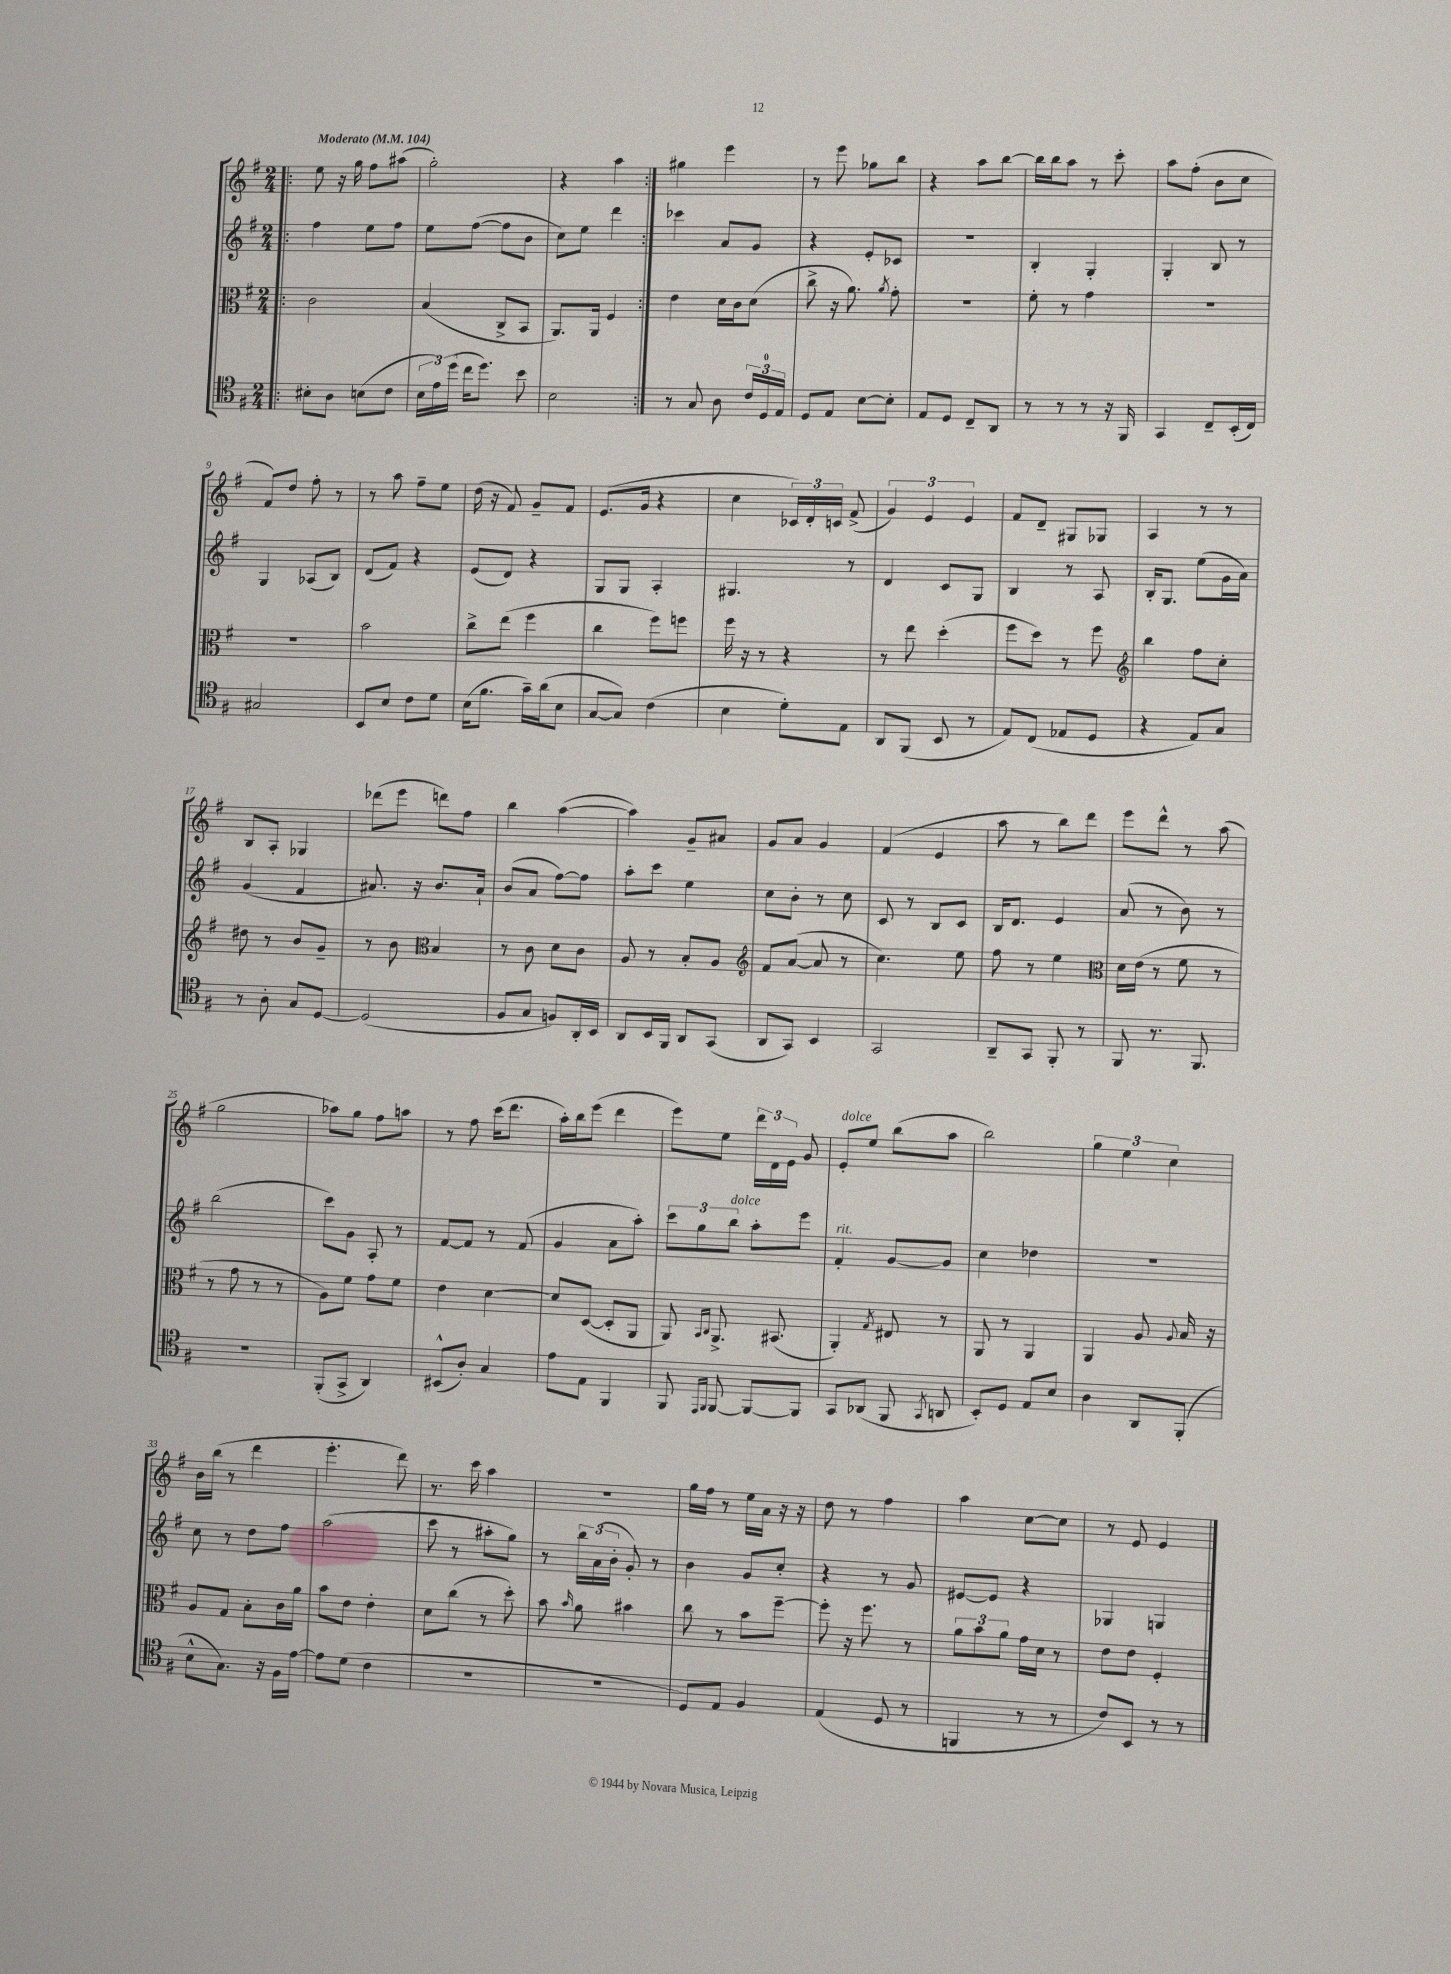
<<
\new StaffGroup <<
\new Staff = "s0" {
    \clef treble \key g \major \numericTimeSignature \time 2/4 \tempo "Moderato" 4 = 104
    \autoBeamOff \repeat volta 2 { \bar ".|:" e''8 r16 g''16 fis''8[ ais''8]( |
    g''2-.) |
    r4 a''4 | }
    gis''4 e'''4 |
    r8 e'''8 ges''8[ b''8] |
    r4 a''8[ b''8]~ |
    b''16[ b''16 a''8] r8 c'''8-. |
    a''8[ fis''8]-.( b'8[ c''8] |
    fis'8[) d''8] fis''8-. r8 |
    r8 a''8 fis''8[-- e''8] |
    d''16( r16 fis'8) g'8[-- fis'8] |
    e'8.[( g'16] r4 |
    c''4 \tuplet 3/2 { ces'16[) d'16-. c'16] } fis'8->( |
    \tuplet 3/2 { g'4) e'4 e'4 } |
    fis'8[ d'8]-- gis8[ ges8] |
    a4 r8 r8 |
    b8[ a8]-. ges4 |
    des'''8[( e'''8] d'''8[) fis''8] |
    b''4 a''4~( |
    a''4) g'8[-- ais'8] |
    g'8[ a'8] g'4 |
    fis'4( e'4 |
    a''8 r8 b''8[) d'''8] |
    e'''8[ d'''8]-^ r8 a''8( |
    g''2 |
    aes''8[) g''8] fis''8[ a''8] |
    r8 fis''8 c'''16[( d'''8.] |
    a''16[-.) b''16 e'''8]( d'''4 |
    e'''8[) e''8] \tuplet 3/2 { d'''16[ d'16 e'16] } g'8 |
    e'8[-.^\markup { \italic "dolce" } e''8] b''8[( a''8] |
    b''2) |
    \tuplet 3/2 { g''4 e''4 c''4 } |
    b'16[ b''16]( r8 d'''4 |
    e'''4.-. d'''8) |
    r8. c'''16 a''4 |
    R2 |
    g''16[ fis''16] r8 e''16[ a'16] r16 r16 |
    d''8 r8 fis''4 |
    a''4 c''8[~ c''8] |
    r8 e'8 e'4 \bar "|." |
}
\new Staff = "s1" {
    \clef treble \key g \major \numericTimeSignature \time 2/4
    \autoBeamOff \repeat volta 2 { \bar ".|:" fis''4 e''8[ fis''8] |
    e''8[ fis''8]~( fis''8[ b'8] |
    c''8[) e''8] d'''4 | }
    ces'''4 a'8[ g'8] |
    r4 e'8[-. ces'8] |
    r2 |
    b4-. g4-. |
    g4-. b8 r8 |
    g4 aes8[( b8]) |
    d'8[( fis'8]) r4 |
    e'8[( d'8]) r4 |
    g8[ g8] a4-. |
    gis4. r8 |
    d'4 c'8[ g8] |
    b4 r8 a8 |
    b16[-. g8.] e''8[( g'16 a'16]) |
    g'4( fis'4 |
    ais'8.) r16 b'8.[ ais'16]-! |
    b'8[( a'8] fis''8[~) fis''8] |
    a''8[-. c'''8] e''4 |
    c''8[ b'8]-. r8 c''8 |
    c'8 r8 b8[ c'8] |
    b16[ d'8.] e'4 |
    a'8( r8 b'8) r8 |
    b''2( |
    c'''8[) g'8] a8-. r8 |
    fis'8[~ fis'8] r8 fis'8( |
    g'4 a'8[ a''8]-.) |
    \tuplet 3/2 { c'''8[ g''8 b''8]^\markup { \italic "dolce" } } a''8[-. e'''8] |
    fis'4-.^\markup { \italic "rit." } g'8[~ g'8] |
    c''4 des''4 |
    R2 |
    c''8 r8 d''8[ fis''8] |
    a''2( |
    c'''8 r8 ais''8[-. g''8]) |
    r8 \tuplet 3/2 { b''16[ a'16( b'16]-. } g'8-.) r8 |
    b'4 g'8[ c''8]-. |
    r4 r8 g'8 |
    eis'8[~ eis'8] r4 |
    ges4 g4 \bar "|." |
}
\new Staff = "s2" {
    \clef alto \key g \major \numericTimeSignature \time 2/4
    \autoBeamOff \repeat volta 2 { \bar ".|:" c'2 |
    b4( c8[-> b,8] |
    a,8.[) a,16] fis4 | }
    e'4 d'16[ c'16 d'8]( |
    c''8-> r16 a'8.) \acciaccatura { a'8 } g'8-. |
    R2 |
    fis'8-. r8 g'4 |
    R2 |
    R2 |
    b'2 |
    c''8[-> e''8]( fis''4 |
    c''4 fis''8[) f''8] |
    fis''16 r16 r8 r4 |
    r8 e''8 d''4-.( |
    fis''8[ d''8]) r8 fis''8 |
    \clef treble b''4 fis''8[ c''8]-. |
    dis''8 r8 b'8[ g'8]-- |
    r8 b'8 \clef alto b4 |
    r8 c'8 d'8[ c'8] |
    a8 r8 b8[-. a8] |
    \clef treble fis'8[ a'8]~( a'8 r8 |
    c''4.) e''8 |
    fis''8 r8 e''4 |
    \clef alto d'16[ e'16]( r8 fis'8 r8 |
    r8 g'8 r8 r8 |
    a8[) fis'8] g'8[ fis'8] |
    e'4 d'4~ |
    d'8[ d8]~( d8[-. a,8] |
    a,8) \grace { b,16[ c16] } a,8.-> bis,8.( |
    a,4-.) \acciaccatura { g8 } eis8 r8 |
    a,8 r8 a,4 |
    a,4 a8 \appoggiatura { a8 } b16 r16 |
    a8[ g8] b8[-. c'16 a'16] |
    b'8[ e'8] e'4-. |
    d'8[ c''8]( r8 d''8-.) |
    b'8 \grace { b'16 } a'8 bis'4 |
    c''8 r8 b'8[ fis''8]~-- |
    fis''8-. r16 fis''8. r8 |
    \tuplet 3/2 { a'8[ b'8 a'8] } g'16[ d'16] r8 |
    e'8[ e'8] fis4-. \bar "|." |
}
\new Staff = "s3" {
    \clef tenor \key g \major \numericTimeSignature \time 2/4
    \autoBeamOff \repeat volta 2 { \bar ".|:" bis8[-. a8] b8[( c'8] |
    \tuplet 3/2 { b16[ e'16) d''16]( } c''16[ d''8.]) b'8 |
    b2 | }
    r8 g8 a8 \tuplet 3/2 { c'16[ d16-0 e16] } |
    d8[ e8] b8[~ b8]-. |
    e8[ d8] c8[-- a,8] |
    r8 r8 r8 r16 fis,16 |
    g,4 c8[-- b,16-.( c16]) |
    gis2 |
    b,8[ b8] c'8[ d'8] |
    b16[( fis'8.] g'16[--) a'16( b8] |
    g8[~ g8]) c'4( |
    b4 d'8[-.) e8] |
    a,8[ fis,8]( b,8 r8 |
    e8[) c8]( ees8[ d8] |
    r4 e8[) g8] |
    r8 a8-. g8[ d8]~ |
    d2( |
    fis8[ g8] f8[) a,16-. b,16] |
    a,8[ b,16 fis,16] a,8[ g,8]( |
    a,8[ g,8]) b,4 |
    g,2 |
    a,8[-- g,8] fis,8-. r8 |
    fis,8 r8. fis,8. |
    R2 |
    fis,8[-.( g,8]-> a,4) |
    bis,8[-^( a8]-.) g4 |
    e'8[ e8] fis,4 |
    fis,8 \grace { e,16[ fis,16] } fis,8~ fis,8[~ fis,8] |
    g,8[ aes,8]( fis,8 \acciaccatura { g,8 } a,8 |
    b,8[-.) d8] e8[ b8] |
    a4 a,8[ fis,8]-.( |
    b8[-^ g8.]) r16 fis16[ e'16]~ |
    e'8[ d'8]( c'4 |
    R2 |
    R2 |
    d8[) e8] fis4 |
    e4( d8 r8 |
    f,4 r8 r8 |
    c'8[) b,8] r8 r8 \bar "|." |
}
>>
>>
